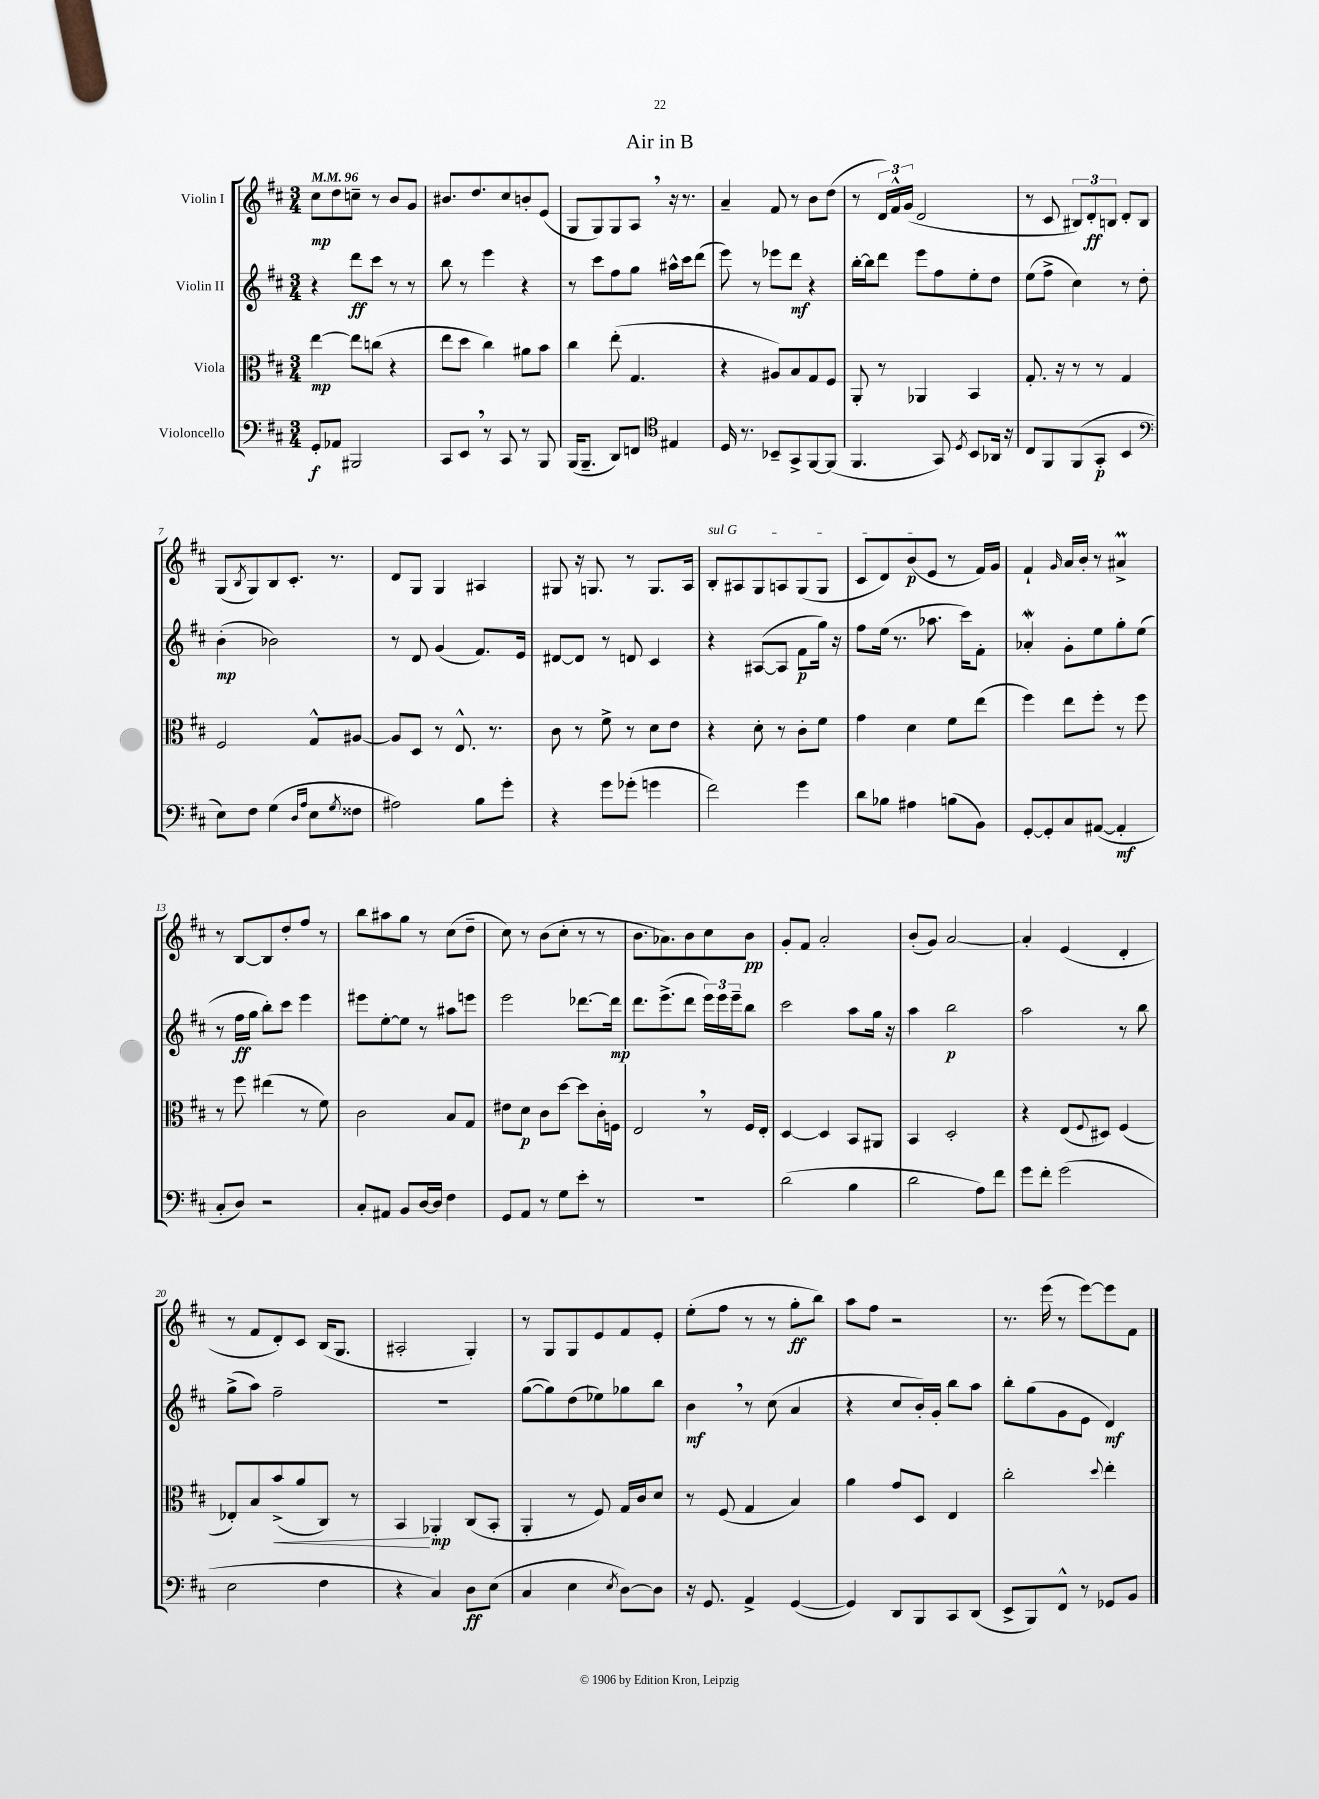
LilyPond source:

\header { title = "Air in B" }
<<
\new StaffGroup <<
\new Staff = "s0" \with { instrumentName = "Violin I" } {
    \clef treble \key d \major \numericTimeSignature \time 3/4 \tempo 4 = 96
    cis''8\mp d''8 c''8-- r8 b'8 g'8 |
    bis'8. d''8. cis''8 b'8-. e'8( |
    g8 g8) g8 a8 \breathe r16 r8. |
    a'4-- fis'8 r8 b'8 d''8( |
    r8 \tuplet 3/2 { d'16) fis'16-^ g'16( } d'2 |
    r8 cis'8 \tuplet 3/2 { bis8) d'8-.\ff b8 } d'8-. b8 |
    g8( \acciaccatura { b8 } g8) b8 cis'8.-. r8. |
    d'8 g8 g4 ais4 |
    gis8 r16 g8. r8 g8. a16 |
    \once \override TextSpanner.bound-details.left.text = \markup { \italic "sul G" } b8-.\startTextSpan ais8 g8 a8 g8( g8 |
    cis'8 d'8) b'8\p( e'8\stopTextSpan r8 fis'16) g'16 |
    fis'4-! \grace { g'16 } a'16 b'16-. r8 ais'4->\prall |
    r8 b8~ b8 d''8-. fis''8 r8 |
    b''8 ais''8 g''8 r8 cis''8( d''8-- |
    cis''8) r8 b'8( cis''8-. r8 r8 |
    b'8. aes'8.) b'8 cis''8 b'8\pp |
    g'8-. fis'8 a'2-. |
    b'8-.( g'8) a'2~ |
    a'4-. e'4( d'4-. |
    r8 fis'8 d'8-.) cis'8 b16( g8. |
    ais2-. g4-.) |
    r8 g8 g8 e'8 fis'8 e'8-. |
    e''8-.( fis''8 r8 r8 g''8-.\ff b''8) |
    a''8 fis''8 r2 |
    r8. e'''16( r8 e'''8~) e'''8 fis'8 \bar "|." |
}
\new Staff = "s1" \with { instrumentName = "Violin II" } {
    \clef treble \key d \major \numericTimeSignature \time 3/4
    r4 d'''8\ff cis'''8 r8 r8 |
    b''8 r8 e'''4 r4 |
    r8 cis'''8 fis''8 g''8 ais''16-^ cis'''16 d'''8( |
    e'''8) r8 ees'''8 d'''8\mf r4 |
    b''16~-. b''16 d'''8 e'''8 fis''8 e''8-. d''8 |
    e''8( fis''8-> cis''4) r8 d''8-. |
    b'4-.\mp( bes'2) |
    r8 d'8 g'4( fis'8.) e'16 |
    dis'8~ dis'8 r8 d'8 cis'4 |
    r4 ais8~( ais8 fis'8\p g''16) r16 |
    fis''8 e''16( r8. aes''8. cis'''16) fis'8-. |
    aes'4-.\mordent g'8-. e''8 g''8-. e''8( |
    r8 fis''16\ff g''16 b''8-.) cis'''8 e'''4 |
    eis'''8 e''8~-. e''8 r8 ais''8 e'''8 |
    e'''2 des'''8.~ des'''16\mp |
    d'''8. e'''8.->( d'''8 \tuplet 3/2 { e'''16) e'''16 e'''16-- } b''8 |
    cis'''2 a''8 g''16 r16 |
    a''4 b''2\p |
    a''2 r8 b''8 |
    g''8->( a''8) fis''2-- |
    R2. |
    g''8~( g''8) d''8( ees''8) ges''8 b''8 |
    b'4\mf \breathe r8 cis''8( a'4 |
    r4 cis''8 b'16-.) g'16-. b''8 a''8 |
    b''8-. g''8( g'8 e'8 d'4\mf) \bar "|." |
}
\new Staff = "s2" \with { instrumentName = "Viola" } {
    \clef alto \key d \major \numericTimeSignature \time 3/4
    e''4~\mp e''8 c''8( r4 |
    e''8 d''8 cis''4) ais'8 b'8 |
    cis''4 e''8-.( g4. |
    r4 ais8) b8 g8 fis8 |
    a,8-. r8 aes,4 b,4 |
    g8.-. r16 r8 r8 g4 |
    fis2 g8-^ ais8~ |
    ais8 d8 r8 e8.-^ r8. |
    cis'8 r8 fis'8-> r8 d'8 e'8 |
    r4 d'8-. r8 cis'8-. fis'8 |
    g'4 d'4 fis'8 e''8( |
    fis''4) e''8 fis''8-. r8 fis''8 |
    r8 fis''8 eis''4( r8 fis'8) |
    cis'2 b8 g8 |
    eis'8 d'8\p cis'8 d''8~ d''8 cis'16-. f16 |
    e2 \breathe r8 fis16 e16-. |
    d4~ d4 b,8 ais,8 |
    b,4 d2-. |
    r4 e8( \appoggiatura { fis8 } dis8) fis4( |
    ees8-.) b8 b'8->\<( a'8 cis8) r8 |
    b,4\! aes,4-.\mp cis8( b,8-. |
    a,4-. r8 fis8) g16 cis'16 d'8 |
    r8 fis8( g4 b4) |
    a'4 g'8 d8 e4 |
    cis''2-. \appoggiatura { d''8 } e''4-. \bar "|." |
}
\new Staff = "s3" \with { instrumentName = "Violoncello" } {
    \clef bass \key d \major \numericTimeSignature \time 3/4
    g,8-.\f aes,8 bis,,2 |
    cis,8 e,8 \breathe r8 cis,8 r8 b,,8 |
    b,,16( b,,8.-- d,8) f,8 \clef tenor eis4 |
    d16 r8. bes,8-- g,8-> fis,8~ fis,8( |
    fis,4. g,8) \acciaccatura { d8 } b,8 aes,16 r16 |
    cis8 fis,8 fis,8( g,8-.\p b,4 |
    \clef bass e8) fis8 g4( \grace { d16 a16 } e8 \acciaccatura { g8 } fisis8 |
    ais2) b8 g'8-. |
    r4 g'8 ges'8-.( g'4 |
    fis'2) g'4 |
    d'8 bes8 ais4 b8( b,8) |
    g,8~-. g,8-. cis8 ais,8~( ais,4-.\mf |
    cis8-. d8) r2 |
    cis8-. ais,8 b,8 d16~ d16 fis4 |
    g,8 a,8 r8 g8 e'8-. r8 |
    R2. |
    d'2( b4 |
    d'2 a8) fis'8 |
    g'8 fis'8-. g'2( |
    e2 fis4 |
    r4 cis4) d8\ff e8( |
    cis4 e4 \acciaccatura { e8 } d8~) d8 |
    r16 g,8. a,4-> g,4~( |
    g,4) d,8 b,,8 cis,8 d,8( |
    e,8-> b,,8) fis,8-^ r8 ges,8 b,8 \bar "|." |
}
>>
>>
